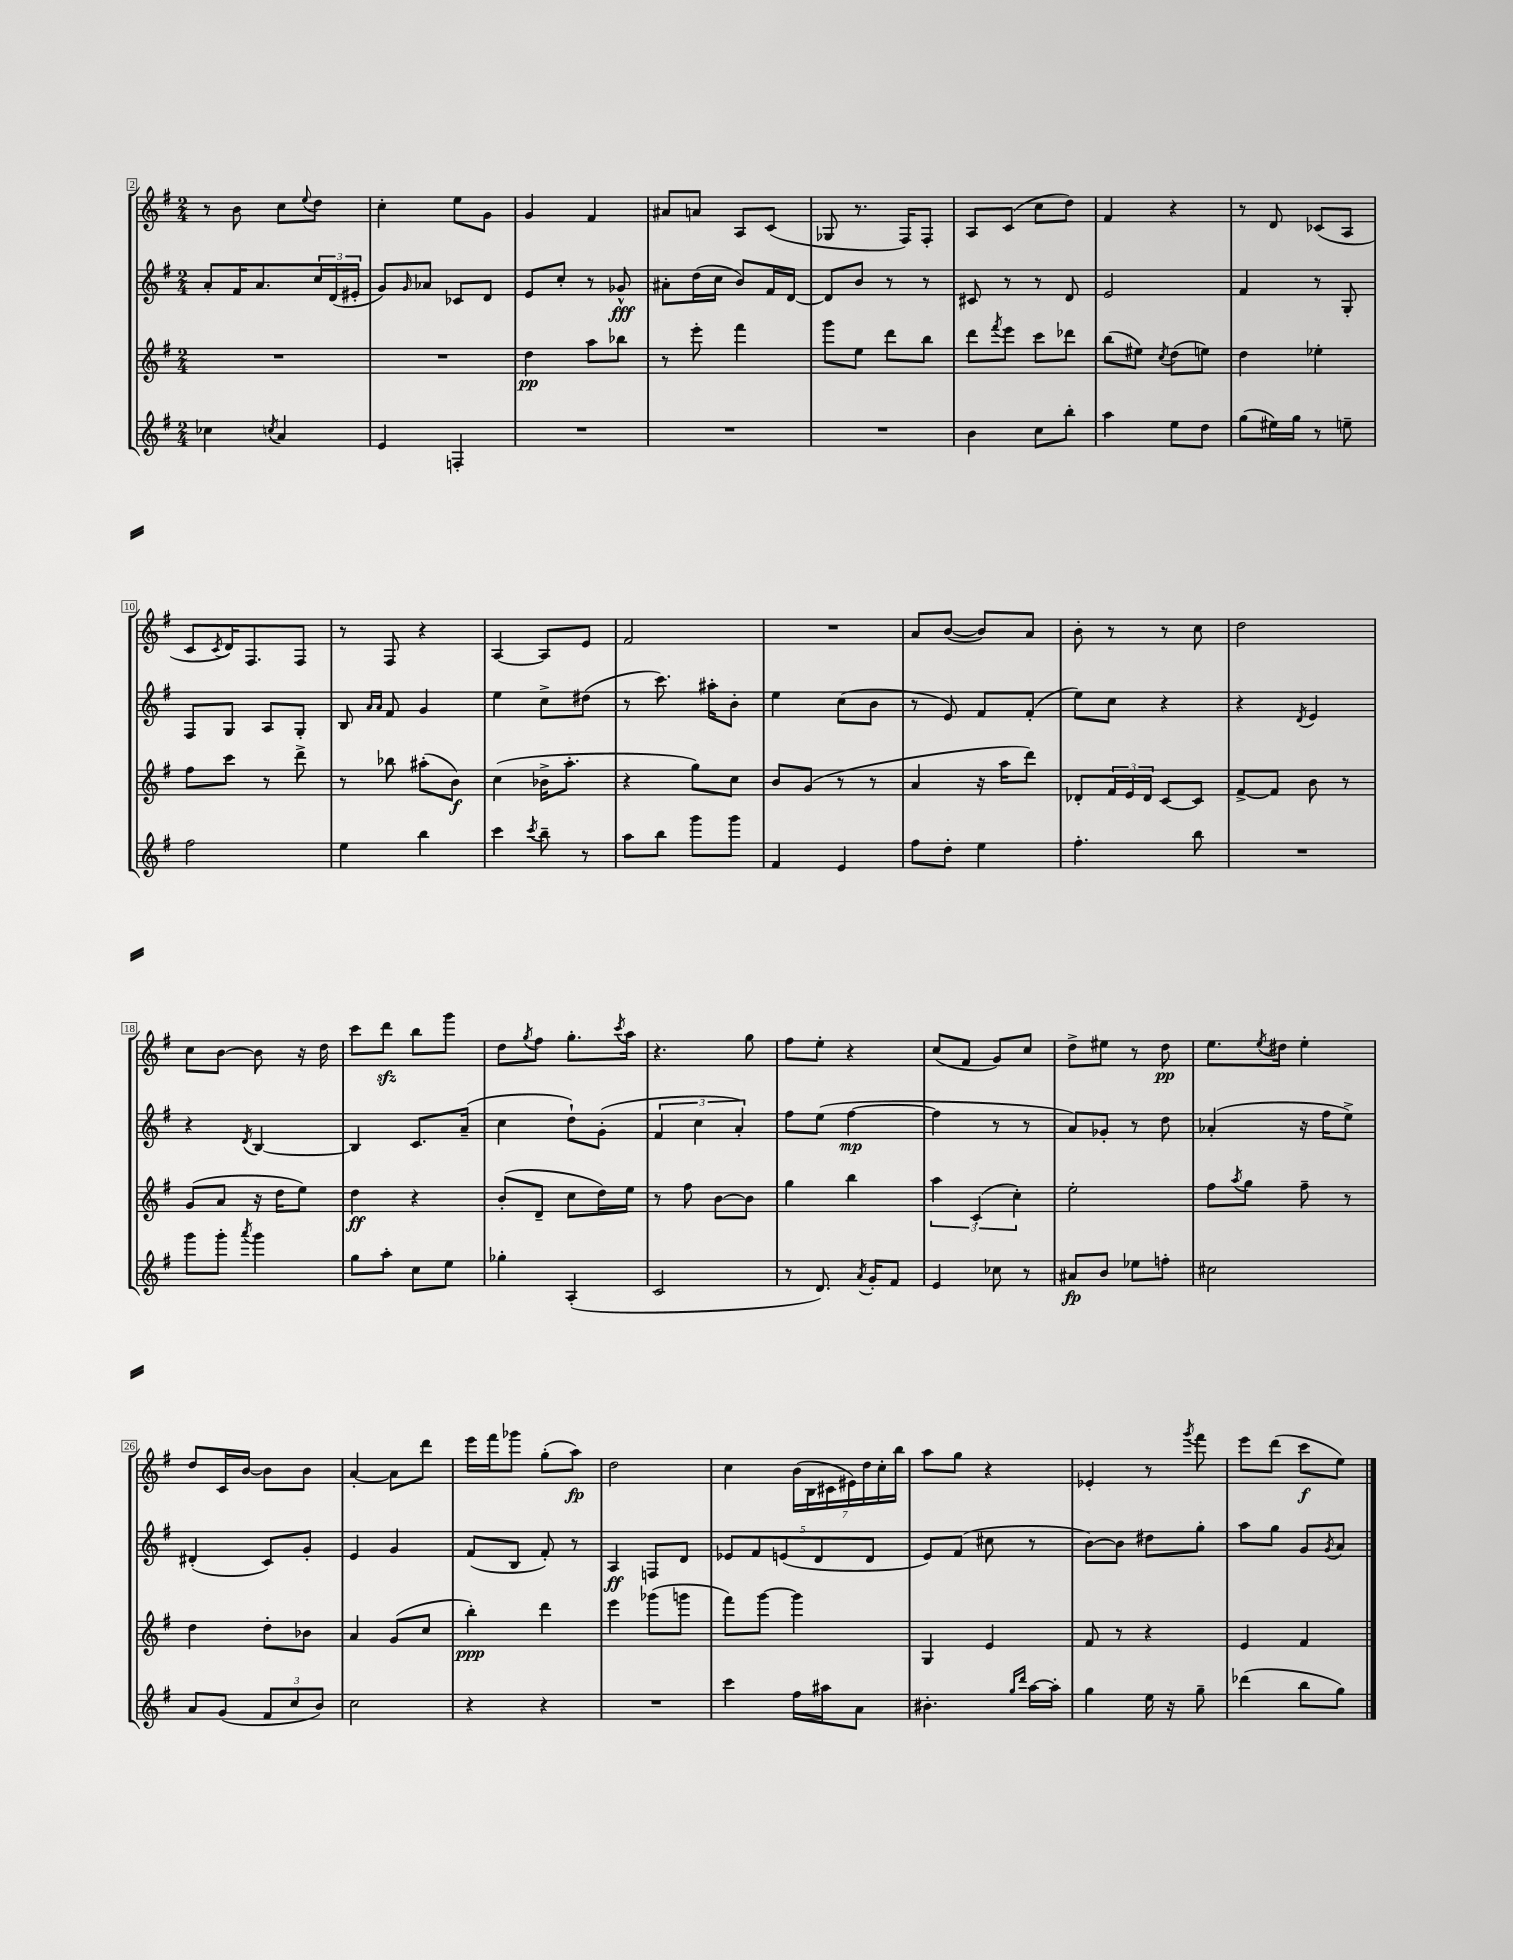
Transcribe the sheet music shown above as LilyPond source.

<<
\new StaffGroup <<
\new Staff = "s0" {
    \clef treble \key g \major \numericTimeSignature \time 2/4
    r8 b'8 c''8 \appoggiatura { e''8 } d''8 |
    c''4-. e''8 g'8 |
    g'4 fis'4 |
    ais'8 a'8 a8 c'8( |
    ges8 r8. fis16) fis8-. |
    a8 c'8( c''8 d''8) |
    fis'4 r4 |
    r8 d'8 ces'8( a8 |
    c'8 \acciaccatura { c'8 } d'16) fis8. fis8 |
    r8 fis8 r4 |
    a4~ a8 e'8 |
    fis'2 |
    R2 |
    a'8 b'8~( b'8) a'8 |
    b'8-. r8 r8 c''8 |
    d''2 |
    c''8 b'8~ b'8 r16 d''16 |
    c'''8 d'''8\sfz b''8 g'''8 |
    d''8 \acciaccatura { g''8 } fis''8 g''8.-. \acciaccatura { c'''8 } a''16 |
    r4. g''8 |
    fis''8 e''8-. r4 |
    c''8( fis'8 g'8) c''8 |
    d''8-> eis''8 r8 d''8\pp |
    e''8. \acciaccatura { e''8 } dis''16 e''4-. |
    d''8 c'16 b'16~ b'8 b'8 |
    a'4~-. a'8 d'''8 |
    e'''16 fis'''16 ges'''8 g''8-.( a''8\fp) |
    d''2 |
    c''4 \tuplet 7/4 { b'16( b16 cis'16 eis'16) d''16 c''16-. b''16 } |
    a''8 g''8 r4 |
    ees'4-. r8 \acciaccatura { g'''8 } fis'''8 |
    e'''8 d'''8( c'''8\f e''8) \bar "|." |
}
\new Staff = "s1" {
    \clef treble \key g \major \numericTimeSignature \time 2/4
    a'8-. fis'16 a'8. \tuplet 3/2 { c''16 d'16( eis'16-. } |
    g'8) \grace { g'16 } aes'8 ces'8 d'8 |
    e'8 c''8-. r8 ges'8-^\fff |
    ais'8-. d''16( c''16 b'8) fis'16 d'16~ |
    d'8 b'8 r8 r8 |
    cis'8 r8 r8 d'8 |
    e'2 |
    fis'4 r8 g8-. |
    fis8 g8 a8 g8-. |
    b8 \grace { a'16 a'16 } fis'8 g'4 |
    e''4 c''8-> dis''8( |
    r8 c'''8.) ais''16-. b'8-. |
    e''4 c''8( b'8 |
    r8 e'8) fis'8 fis'8-.( |
    e''8) c''8 r4 |
    r4 \acciaccatura { d'8 } e'4 |
    r4 \acciaccatura { d'8 } b4~ |
    b4 c'8. a'16--( |
    c''4 d''8-!) g'8-.( |
    \tuplet 3/2 { fis'4 c''4 a'4-.) } |
    fis''8 e''8( fis''4~\mp |
    fis''4 r8 r8 |
    a'8) ges'8-. r8 d''8 |
    aes'4-.( r16 fis''16 e''8->) |
    dis'4-.( c'8) g'8-. |
    e'4 g'4 |
    fis'8( b8 fis'8-.) r8 |
    a4\ff f8 d'8 |
    \tuplet 5/4 { ees'8 fis'8 e'8( d'8 d'8 } |
    e'8) fis'8( cis''8 r8 |
    b'8~) b'8 dis''8 g''8-. |
    a''8 g''8 g'8 \acciaccatura { g'8 } a'8 \bar "|." |
}
\new Staff = "s2" {
    \clef treble \key g \major \numericTimeSignature \time 2/4
    R2 |
    R2 |
    d''4\pp a''8 bes''8 |
    r8 e'''8-. fis'''4 |
    g'''8 e''8 d'''8 b''8 |
    d'''8 \acciaccatura { fis'''8 } e'''8 c'''8 des'''8 |
    b''8( eis''8) \acciaccatura { c''8 } d''8( e''8) |
    d''4 ees''4-. |
    fis''8 c'''8 r8 d'''8-> |
    r8 bes''8 ais''8-.( b'8\f) |
    c''4( bes'16-> a''8.-. |
    r4 g''8) c''8 |
    b'8 g'8( r8 r8 |
    a'4 r16 a''16 d'''8) |
    des'8-. \tuplet 3/2 { fis'16 e'16 des'16 } c'8~ c'8 |
    fis'8~-> fis'8 b'8 r8 |
    g'8( a'8 r16 d''16 e''8) |
    d''4\ff r4 |
    b'8-.( d'8-- c''8 d''16) e''16 |
    r8 fis''8 b'8~ b'8 |
    g''4 b''4 |
    \tuplet 3/2 { a''4 c'4-.( c''4-.) } |
    e''2-. |
    fis''8 \acciaccatura { a''8 } g''8 fis''8-- r8 |
    d''4 d''8-. bes'8 |
    a'4 g'8( c''8 |
    b''4-.\ppp) d'''4 |
    e'''4 ges'''8( g'''8 |
    fis'''8) g'''8~ g'''4 |
    g4 e'4 |
    fis'8 r8 r4 |
    e'4 fis'4 \bar "|." |
}
\new Staff = "s3" {
    \clef treble \key g \major \numericTimeSignature \time 2/4
    ces''4 \acciaccatura { c''8 } a'4 |
    e'4 f4-. |
    R2 |
    R2 |
    R2 |
    b'4 c''8 b''8-. |
    a''4 e''8 d''8 |
    g''8( eis''16) g''16 r8 e''8-- |
    fis''2 |
    e''4 b''4 |
    c'''4 \acciaccatura { c'''8 } b''8-- r8 |
    a''8 b''8 g'''8 g'''8 |
    fis'4 e'4 |
    fis''8 d''8-. e''4 |
    fis''4.-. b''8 |
    R2 |
    g'''8 g'''8-. \acciaccatura { a'''8 } g'''4 |
    g''8 a''8-. c''8 e''8 |
    ges''4-. a4-.( |
    c'2 |
    r8 d'8.) \acciaccatura { a'8 } g'16-. fis'8 |
    e'4 ces''8 r8 |
    ais'8\fp b'8 ees''8 f''8-. |
    cis''2 |
    a'8 g'8( \tuplet 3/2 { fis'8 c''8 b'8) } |
    c''2 |
    r4 r4 |
    R2 |
    c'''4 fis''16 ais''16 a'8 |
    bis'4.-. \grace { g''16 d'''16 } a''16~ a''16-. |
    g''4 e''16 r16 g''8-- |
    des'''4( b''8 g''8) \bar "|." |
}
>>
>>
\layout { \context { \Score currentBarNumber = #2 \override BarNumber.stencil = #(make-stencil-boxer 0.1 0.3 ly:text-interface::print) } }
